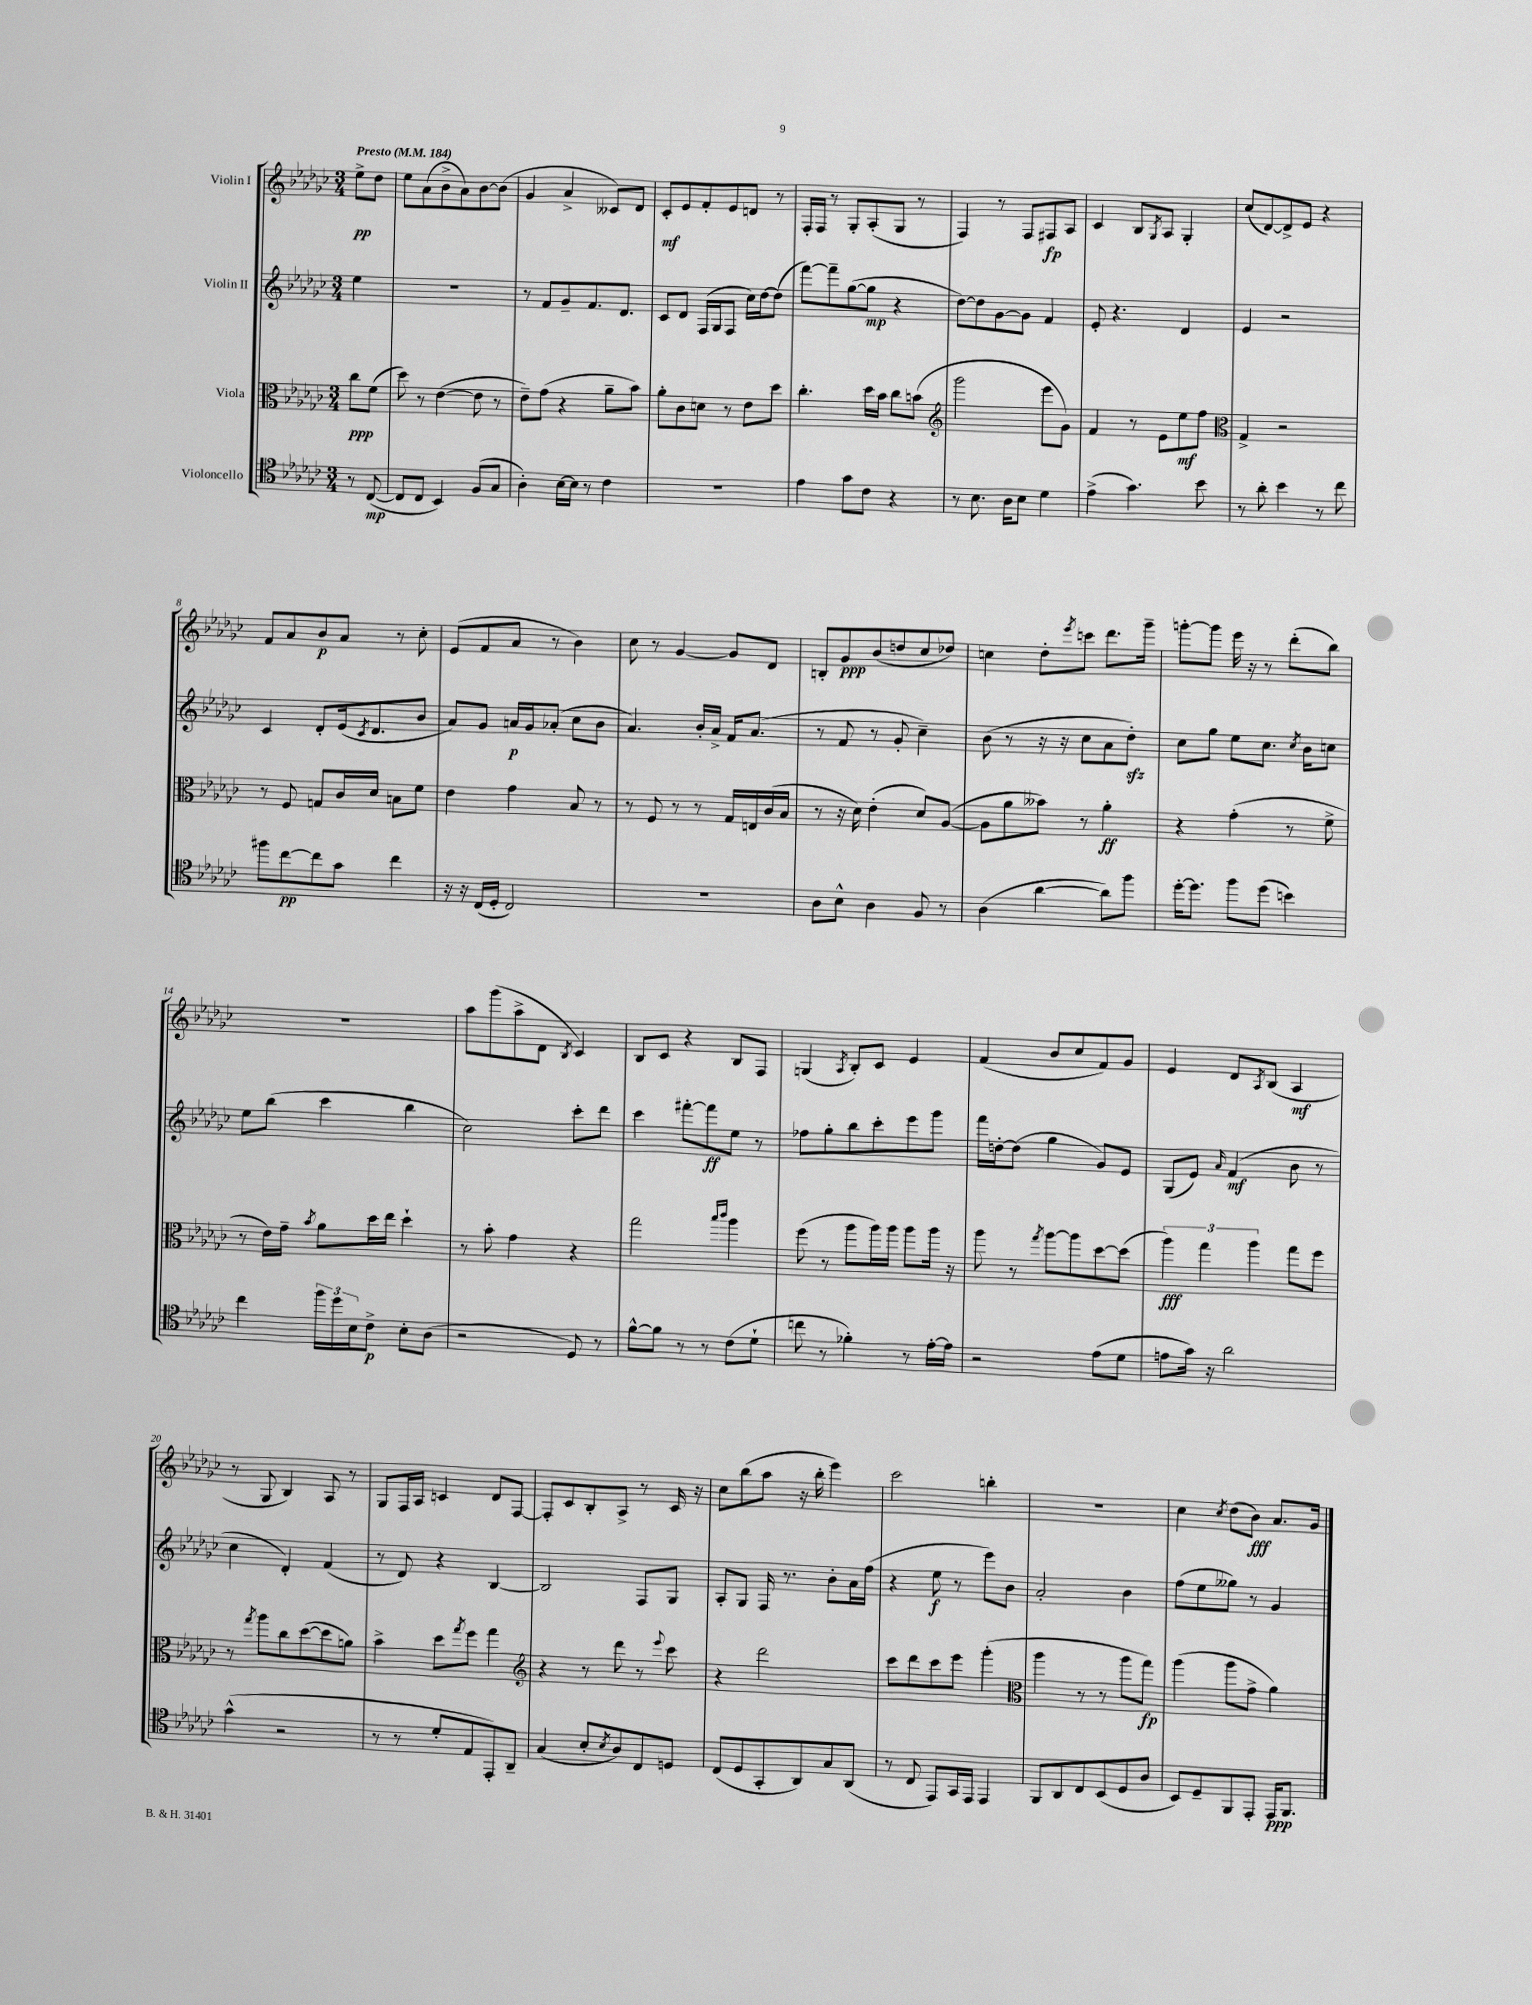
<<
\new StaffGroup <<
\new Staff = "s0" \with { instrumentName = "Violin I" } {
    \clef treble \key ges \major \numericTimeSignature \time 3/4 \partial 4 \tempo "Presto" 4 = 184
    ees''8->\pp des''8 |
    ees''8 aes'8( bes'8-> aes'8) bes'8~ bes'8( |
    ges'4 aes'4-> ceses'8) des'8 |
    ces'8-.\mf ees'8 f'8-. ees'8 d'8 r8 |
    f16-. f16 r8 ges8-. aes8-.( ges8 r8 |
    f4) r8 f8 fis8\fp aes8 |
    ces'4 bes8 \acciaccatura { ges8 } aes8 ges4-. |
    ces''8( des'8~) des'8-> ees'8 r4 |
    f'8 aes'8 bes'8\p aes'8 r8 ces''8-. |
    ees'8( f'8 aes'8 r8 bes'4) |
    ces''8 r8 ges'4~ ges'8 des'8 |
    b8-. ges'8\ppp bes'8( d''8 ces''8 des''8) |
    c''4 des''8-. \acciaccatura { ees'''8 } c'''8 des'''8. ges'''16-- |
    g'''8~-. g'''8 ees'''16 r16 r8 des'''8-.( bes''8) |
    R2. |
    aes''8 ges'''8( aes''8-> des'8 \acciaccatura { bes8 } ces'4) |
    bes8 ces'8 r4 bes8 f8 |
    g4( \acciaccatura { aes8 } bes8-.) ces'8 ees'4 |
    f'4( bes'8 ces''8 f'8) ges'8 |
    ees'4 des'8 \acciaccatura { aes8 } bes8( aes4\mf |
    r8 ges8 bes4) aes8 r8 |
    ges8 f16 aes16 c'4 des'8 f8~ |
    f8-. ces'8 bes8-. aes8-> r8 ces'16 r16 |
    ces''8 bes''8( aes''8 r16 bes''16-. ees'''4) |
    ces'''2 b''4-. |
    R2. |
    ces''4 \acciaccatura { ces''8 } des''8( bes'8\fff) aes'8. ges'16 \bar "|." |
}
\new Staff = "s1" \with { instrumentName = "Violin II" } {
    \clef treble \key ges \major \numericTimeSignature \time 3/4 \partial 4
    ees''4 |
    R2. |
    r8 f'8 ges'8-- f'8. des'8. |
    ces'8 des'8 f16( ges16 f8 ces''16) des''16~ des''8( |
    f'''8~) f'''8-- ges''8~( ges''8\mp r4 |
    des''8~) des''8 ges'8~ ges'8 f'4 |
    ees'8-. r4. des'4 |
    ees'4 r2 |
    ces'4 des'8-. ees'16( \acciaccatura { ces'8 } des'8. bes'8 |
    aes'8) ges'8 a'16\p ges'16 aes'8-.( ces''8 bes'8 |
    aes'4.) bes'16-. aes'16-> f'16 aes'8.( |
    r8 f'8 r8 ges'8-. ces''4--) |
    bes'8( r8 r16 r16 ces''8 aes'8 des''8-.\sfz) |
    ces''8 ges''8 ees''8 ces''8. \acciaccatura { ces''8 } bes'16 c''8 |
    ees''8 bes''8( ces'''4 bes''4 |
    ces''2) ces'''8-. des'''8 |
    ces'''4 fis'''8~-. fis'''8\ff ees''8 r8 |
    fes''8 ges''8-. bes''8 ces'''8-. ees'''8 ges'''8 |
    f'''16 d''16~-. d''8( ges''4 ges'8) ees'8 |
    ges8( ees'8) \grace { aes'16 } f'4\mf( bes'8 r8 |
    ces''4 des'4-.) f'4( |
    r8 des'8) r4 bes4~ |
    bes2 f8 ges8 |
    aes8-. ges8 f16 r8. bes'8-. aes'16 f''16( |
    r4 ees''8\f r8 ees'''8) bes'8 |
    aes'2-. bes'4 |
    f''8( ees''8 geses''8) r8 ges'4 \bar "|." |
}
\new Staff = "s2" \with { instrumentName = "Viola" } {
    \clef alto \key ges \major \numericTimeSignature \time 3/4 \partial 4
    ces''8\ppp f'8( |
    des''8) r8 ees'4~( ees'8 r8 |
    ees'8--) ges'8( r4 aes'8-- bes'8) |
    aes'8-. ces'8 d'8 r8 ees'8 des''8 |
    ces''4.-. des''16 bes'16 ces''8 b'8( |
    \clef treble ges'''2 ees'''8 ges'8) |
    f'4 r8 ees'8 ees''8\mf f''8 |
    \clef alto ges4-> r2 |
    r8 f8 g8 ces'16 des'16 b8 f'8 |
    ees'4 ges'4 bes8 r8 |
    r8 f8 r8 r8 ges16 e16 ces'16( bes16 |
    r8 r16 des'16) ees'4-.( des'8) aes8~( |
    aes8 aes'8 beses'8) r8 aes'4-.\ff |
    r4 ges'4-.( r8 f'8-> |
    r8 ees'16) ges'16-- \acciaccatura { bes'8 } aes'8 des''16 ees''16 des''4-! |
    r8 bes'8-. ges'4 r4 |
    ges''2 \grace { bes''16 ces'''16 } aes''4 |
    f''8( r8 aes''8 aes''16) aes''16 aes''8 aes''16 r16 |
    aes''8 r8 \acciaccatura { ges''8 } aes''8~ aes''8 des''8~ des''8( |
    \tuplet 3/2 { aes''4\fff) ges''4 aes''4 } ges''8 f''8 |
    r8 \acciaccatura { ges''8 } aes''8 ces''8 des''8~( des''8 a'8) |
    bes'4-> des''8 \acciaccatura { ges''8 } f''8 ges''4 |
    \clef treble r4 r8 des'''8 r8 \appoggiatura { ees'''8 } ces'''8 |
    r4 des'''2 |
    ces'''8 des'''8 ces'''8 ees'''8 ges'''4-.( |
    \clef alto aes''4 r8 r8 aes''8 ges''8\fp) |
    aes''4( aes''8 ges'8-> aes'4) \bar "|." |
}
\new Staff = "s3" \with { instrumentName = "Violoncello" } {
    \clef tenor \key ges \major \numericTimeSignature \time 3/4 \partial 4
    r8 ces8~\mp( |
    ces8 ces8 bes,4) f8( ges8 |
    aes4-.) bes16~ bes16 r8 ces'4 |
    R2. |
    ees'4 ges'8 ces'8 r4 |
    r8 bes8. aes16 bes8 des'4 |
    ees'4->( ges'4.) bes'8 |
    r8 aes'8-. bes'4 r8 ces''8 |
    fis''8 ces''8~\pp ces''8 ges'8 ces''4 |
    r16 r16 ces16( des16-. ces2) |
    R2. |
    aes8 bes8-^ aes4 f8 r8 |
    aes4( aes'4~ aes'8) f''8 |
    des''16~-. des''8. f''8 des''8( b'4) |
    ces''4 \tuplet 3/2 { f''16 des''16 bes16 } ces'8->\p bes8-. aes8( |
    r2 des8) r8 |
    f'8~-^ f'8 r8 r8 ces'8( des'8-! |
    c''8 r8 fes'4-.) r8 ees'16~-. ees'16 |
    r2 ees'8( des'8 |
    e'8 ges'16) r16 aes'2 |
    ges'4-^( r2 |
    r8 r8 des'8-. ees8 ees,8-.) aes,8-- |
    ges4( bes8-. \acciaccatura { bes8 } aes8) ces8 d8 |
    ces8( des8 ges,8-. aes,8) ges8 aes,8( |
    r8 ces8 ees,8) ges,16 ees,16 ees,4 |
    f,8 aes,8 ces8 bes,8( des8 aes8 |
    bes,8) des8-- f,8 ees,8-. ees,16\ppp f,8. \bar "|." |
}
>>
>>
